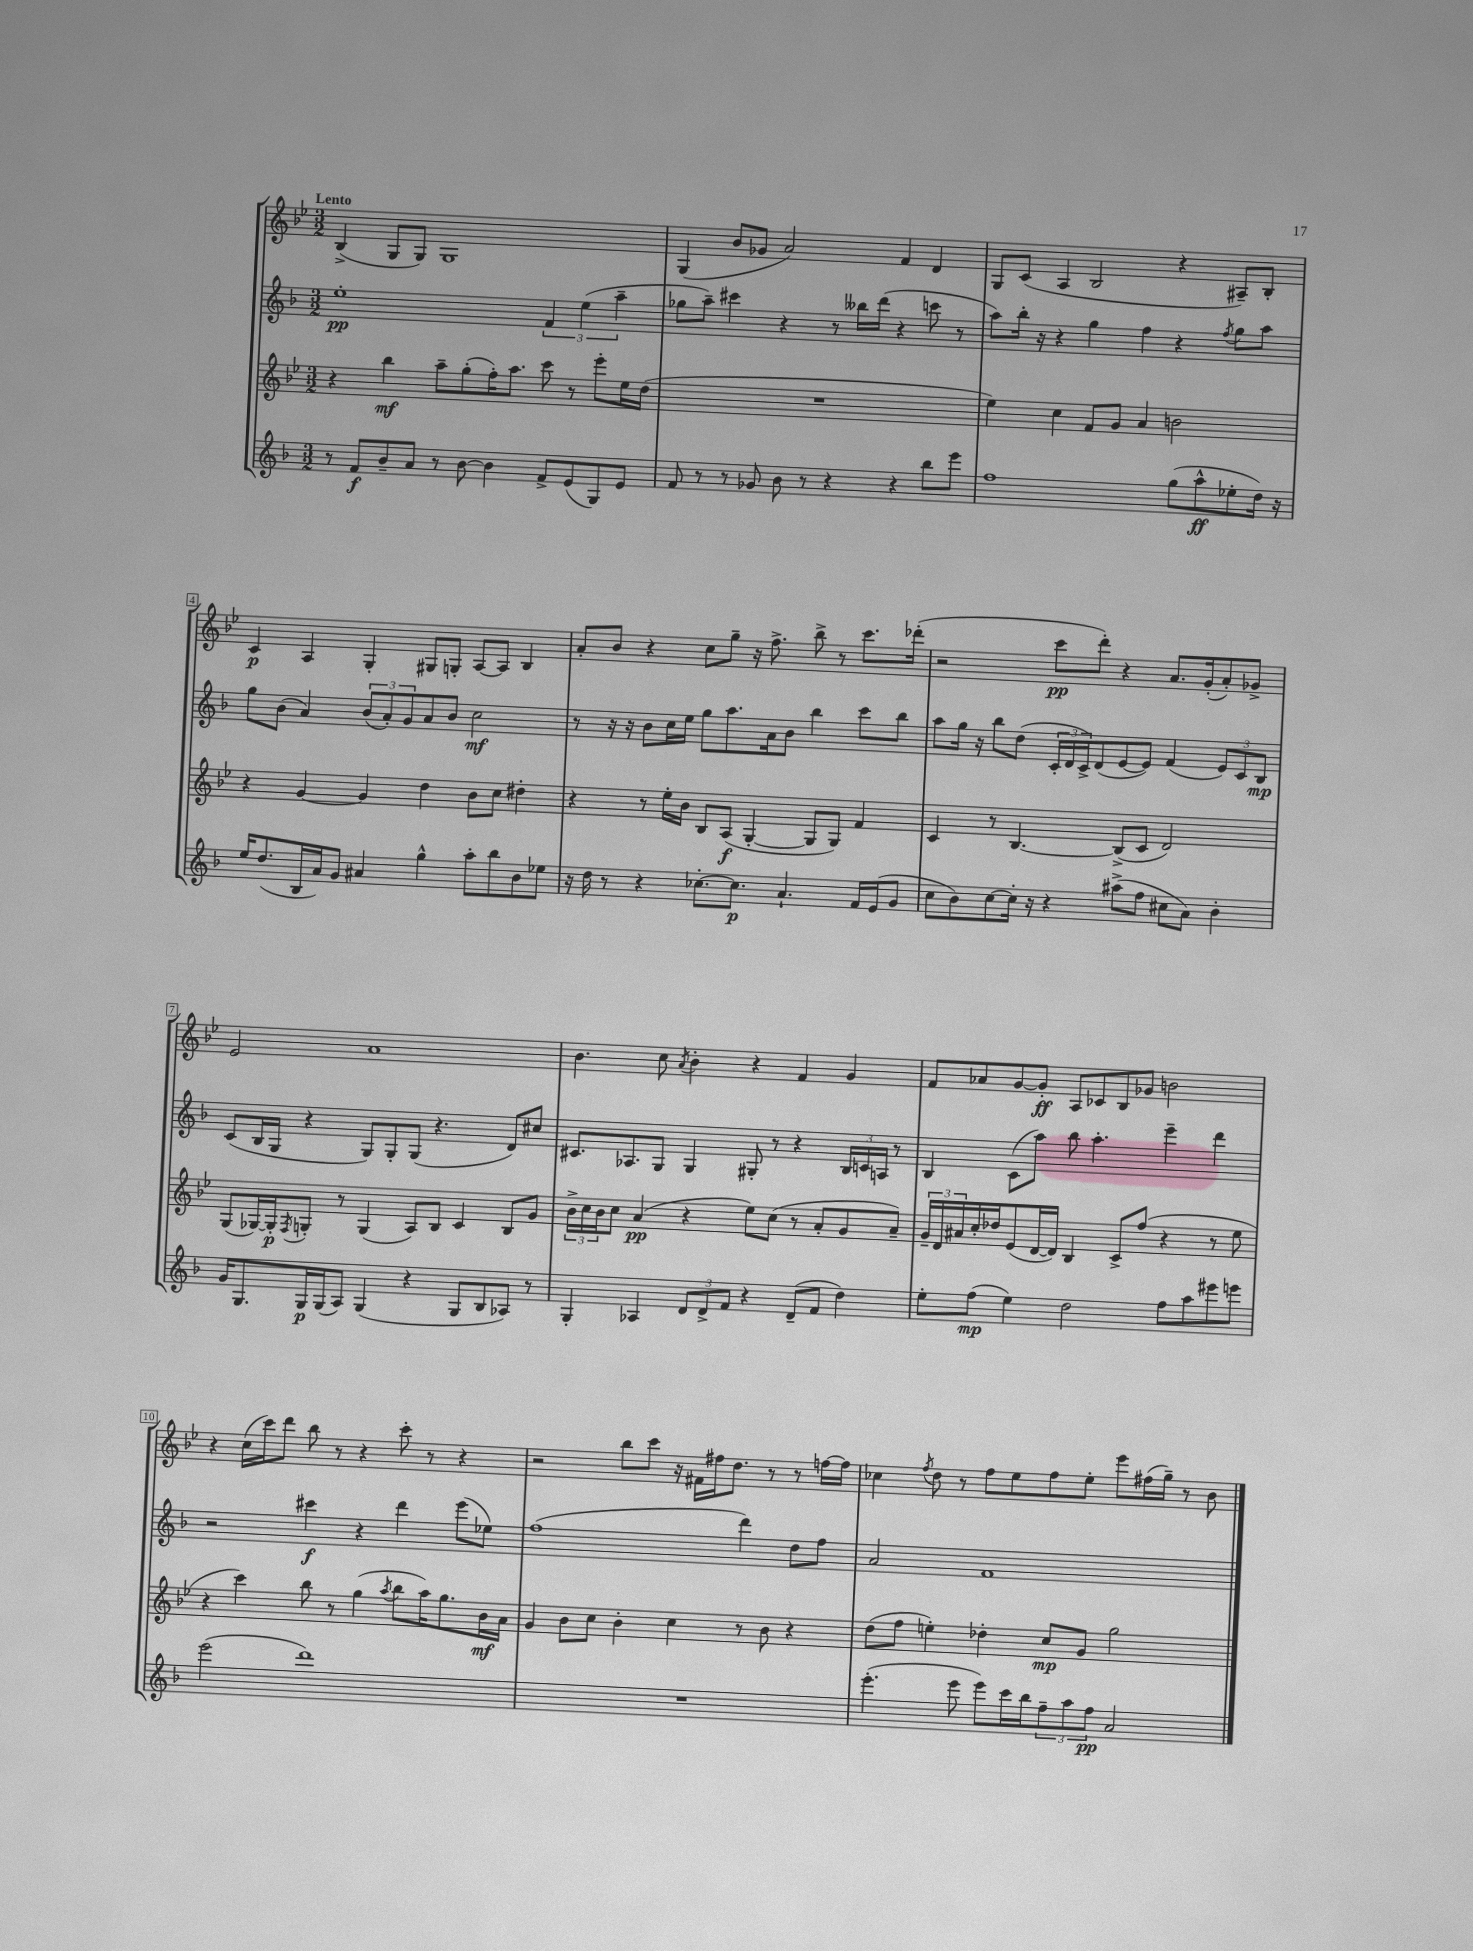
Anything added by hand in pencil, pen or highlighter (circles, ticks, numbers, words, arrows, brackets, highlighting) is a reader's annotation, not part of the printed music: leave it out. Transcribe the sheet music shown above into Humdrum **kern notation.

**kern	**dynam	**kern	**dynam	**kern	**dynam	**kern	**dynam
*part4	*part4	*part3	*part3	*part2	*part2	*part1	*part1
*staff4	*staff4	*staff3	*staff3	*staff2	*staff2	*staff1	*staff1
*clefG2	*	*clefG2	*	*clefG2	*	*clefG2	*
*k[b-]	*	*k[b-e-]	*	*k[b-]	*	*k[b-e-]	*
*M3/2	*	*M3/2	*	*M3/2	*	*M3/2	*
=1	=1	=1	=1	=1	=1	=1	=1
!	!	!	!	!	!	!LO:TX:a:B:t=Lento	!
8r	.	4r	.	1ee'	pp	(4B-^/	.
8f/L	f	.	.	.	.	.	.
8b-~/	.	4bb-\	mf	.	.	8G/L	.
8a/J	.	.	.	.	.	8G/J)	.
8r	.	8aa~\L	.	.	.	1G	.
[8b-\	.	(8gg'\	.	.	.	.	.
4b-\]	.	16ff'\K)	.	.	.	.	.
.	.	8.aa\J	.	.	.	.	.
8f^/L	.	8ccc\	.	6f/	.	.	.
(8e/	.	8r	.	.	.	.	.
.	.	.	.	(6ee\	.	.	.
8G/)	.	8eee-'\L	.	.	.	.	.
.	.	.	.	6aa~\	.	.	.
8e/J	.	16ee-\L	.	.	.	.	.
.	.	(16dd\JJ	.	.	.	.	.
=2	=2	=2	=2	=2	=2	=2	=2
8f/	.	1.r	.	8gg-X\L	.	(4G/	.
8r	.	.	.	8aa~\J)	.	.	.
8r	.	.	.	4ccc#X\	.	8b-/L	.
8g-X/	.	.	.	.	.	8g-X/J	.
8b-\	.	.	.	4r	.	2a/)	.
8r	.	.	.	.	.	.	.
4r	.	.	.	8r	.	.	.
.	.	.	.	16bb--X\LL	.	.	.
.	.	.	.	(16ddd\JJ	.	.	.
4r	.	.	.	4r	.	4f/	.
8bb-\L	.	.	.	8cccn\	.	4d/	.
8eee\J	.	.	.	8r	.	.	.
=3	=3	=3	=3	=3	=3	=3	=3
1ff	.	4ee-\)	.	8aa\L)	.	8G/L	.
.	.	.	.	16bb-'\Jk	.	(8c/J	.
.	.	.	.	16r	.	.	.
.	.	4cc\	.	4r	.	4A/	.
.	.	8f/L	.	4gg\	.	2B-/	.
.	.	8g/J	.	.	.	.	.
.	.	4a/	.	4ff\	.	.	.
(8gg\L	.	2bn\	.	4r	.	4r	.
8aa^^\	ff	.	.	.	.	.	.
.	.	.	.	8qff/	.	.	.
8ee-X'\	.	.	.	8gg\L	.	8A#X~/L)	.
16dd\Jk)	.	.	.	8aa\J	.	8B-'/J	.
16r	.	.	.	.	.	.	.
!!LO:LB:g=z
=4	=4	=4	=4	=4	=4	=4	=4
16ee/KL	.	4r	.	8gg\L	.	4c/	p
(8.dd/	.	.	.	.	.	.	.
.	.	.	.	(8b-\J	.	.	.
16B-/L	.	[4g/	.	4a/)	.	4A/	.
16a/J)	.	.	.	.	.	.	.
8g/J	.	.	.	.	.	.	.
4a#X/	.	4g/]	.	(12b-/L	.	4G'/	.
.	.	.	.	12a'/)	.	.	.
.	.	.	.	12g/	.	.	.
4gg^^\	.	4dd\	.	8a/	.	8G#X/L	.
.	.	.	.	8b-/J	.	8Gn'/J	.
8aa'\L	.	8b-\L	.	2cc\	mf	[8A/L	.
8bb-\	.	8cc\J	.	.	.	8A/J]	.
8b-\	.	4dd#X'\	.	.	.	4B-/	.
8ee-X\J	.	.	.	.	.	.	.
=5	=5	=5	=5	=5	=5	=5	=5
16r	.	4r	.	8r	.	8a'/L	.
16dd\	.	.	.	.	.	.	.
8r	.	.	.	16r	.	8b-/J	.
.	.	.	.	16r	.	.	.
4r	.	8r	.	8b-\L	.	4r	.
.	.	16ee-'\LL	.	16cc\L	.	.	.
.	.	16b-\JJ	.	16ee\JJ	.	.	.
[8.cc-X'\L	.	8B-/L	.	8gg\L	.	8cc\L	.
.	.	(8A/J	f	8.aa\	.	8gg~\J	.
8.cc-\J]	p	.	.	.	.	.	.
.	.	[4G'/	.	.	.	16r	.
.	.	.	.	16a\k	.	8.ff^\	.
4.a`/	.	.	.	8b-\J	.	.	.
.	.	8G/L]	.	4bb-\	.	8bb-^\	.
.	.	8G/J)	.	.	.	8r	.
16f/LL	.	4f/	.	8ccc\L	.	8.ccc\L	.
(16e/J	.	.	.	.	.	.	.
8g/J	.	.	.	8bb-\J	.	.	.
.	.	.	.	.	.	(16ddd-X'\Jk	.
=6	=6	=6	=6	=6	=6	=6	=6
8cc\L	.	4c/	.	8aa\L	.	2r	.
8b-\)	.	.	.	16gg\Jk	.	.	.
.	.	.	.	16r	.	.	.
[8cc\	.	8r	.	8bb-\L	.	.	.
16cc'\Jk]	.	[4.B-/	.	(8dd\J	.	.	.
16r	.	.	.	.	.	.	.
4r	.	.	.	24c'/LL	.	8ccc\L	pp
.	.	.	.	24d/	.	.	.
.	.	.	.	24c^/J)	.	.	.
.	.	.	.	(8d/	.	8ddd'\J)	.
(8aa#X^\L	.	(8B-^/L]	.	[8e/	.	4r	.
8ff\J	.	8c/J	.	8e/J])	.	.	.
8cc#X\L	.	2d/)	.	(4f/	.	8.a/L	.
8a\J)	.	.	.	.	.	.	.
.	.	.	.	.	.	(16g'/k	.
4b-'\	.	.	.	12e/L)	.	8a'/)	.
.	.	.	.	12c/	.	.	.
.	.	.	.	.	.	8g-X^/J	.
.	.	.	.	12B-/J	mp	.	.
!!LO:LB:g=z
=7	=7	=7	=7	=7	=7	=7	=7
16g/KL	.	(8G/L	.	(8c/L	.	2e-/	.
8.G/	.	.	.	.	.	.	.
.	.	[16G-X/L)	.	16B-/L	.	.	.
.	.	16G-'/J]	p	16G/JJ	.	.	.
.	.	8qF/	.	.	.	.	.
16G/L	p	8Gn'/J	.	4r	.	.	.
(16G/J	.	.	.	.	.	.	.
8A/J)	.	8r	.	.	.	.	.
(4G/	.	(4G/	.	8G/L)	.	1a	.
.	.	.	.	8G'/	.	.	.
4r	.	8A/L)	.	(8G/J	.	.	.
.	.	8B-/J	.	4.r	.	.	.
8G/L	.	4c/	.	.	.	.	.
8B-/	.	.	.	.	.	.	.
8A-X/J)	.	8B-/L	.	8d/L)	.	.	.
8r	.	8g/J	.	8cc#X/J	.	.	.
=8	=8	=8	=8	=8	=8	=8	=8
4G'/	.	24b-^\LL	.	8.c#X/L	.	4.b-\	.
.	.	24cc\	.	.	.	.	.
.	.	24b-\J	.	.	.	.	.
.	.	8cc\J	.	.	.	.	.
.	.	.	.	8.A-X/	.	.	.
4A-X/	.	(4a/	pp	.	.	.	.
.	.	.	.	8G/J	.	8cc\	.
.	.	.	.	.	.	8qa/	.
12d/L	.	4r	.	4G/	.	4b-'\	.
12d^/	.	.	.	.	.	.	.
12f/J	.	.	.	.	.	.	.
4r	.	8ee-\L)	.	8G#X'/	.	4r	.
.	.	(8cc\J	.	8r	.	.	.
(8d~/L	.	8r	.	4r	.	4f/	.
8f/J	.	8a'/L	.	.	.	.	.
4dd\)	.	8g/	.	24B-/LL	.	4g/	.
.	.	.	.	24cn/	.	.	.
.	.	.	.	24An/JJ	.	.	.
.	.	8a~/J)	.	8r	.	.	.
=9	=9	=9	=9	=9	=9	=9	=9
8ee'\L	.	24g~/LL	.	4B-/	.	8f/L	.
.	.	24d/	.	.	.	.	.
.	.	24a#X/	.	.	.	.	.
(8ff\J	mp	16cc'/	.	.	.	8a-X/	.
.	.	16dd-X/J	.	.	.	.	.
4ee\)	.	(8e-/	.	(8c\L	.	[8g/	.
.	.	[16d/L	.	8aa\J)	.	8g'/J]	ff
.	.	16d/JJ])	.	.	.	.	.
2dd\	.	4B-/	.	8bb-\	.	8A/L	.
.	.	.	.	4.aa'\	.	8c-X/	.
.	.	8c^/L	.	.	.	8B-/	.
.	.	(8ff/J	.	.	.	8g-X/J	.
8ff\L	.	4r	.	4eee~\	.	2bn\	.
8aa\	.	.	.	.	.	.	.
8eee#X\	.	8r	.	4ddd\	.	.	.
8eeen\J	.	8ee-\	.	.	.	.	.
!!LO:LB:g=z
=10	=10	=10	=10	=10	=10	=10	=10
(2eee\	.	4r	.	2r	.	4r	.
.	.	4ccc\)	.	.	.	(16cc\LL	.
.	.	.	.	.	.	16ccc\J)	.
.	.	.	.	.	.	8ddd\J	.
1ddd)	.	8bb-\	.	4ccc#X\	f	8bb-\	.
.	.	8r	.	.	.	8r	.
.	.	(4gg\	.	4r	.	4r	.
.	.	8qaa/	.	.	.	.	.
.	.	8bb-\L	.	4ddd\	.	8ccc'\	.
.	.	16aa\K)	.	.	.	8r	.
.	.	8.gg\	.	.	.	.	.
.	.	.	.	(8eee\L	.	4r	.
.	.	16b-\L	mf	8ee-X\J)	.	.	.
.	.	16a\JJ	.	.	.	.	.
=11	=11	=11	=11	=11	=11	=11	=11
1.r	.	4g/	.	(1ff	.	2r	.
.	.	8b-\L	.	.	.	.	.
.	.	8cc\J	.	.	.	.	.
.	.	4b-'\	.	.	.	8bb-\L	.
.	.	.	.	.	.	8ccc\J	.
.	.	4cc\	.	.	.	16r	.
.	.	.	.	.	.	16f#X\LL	.
.	.	.	.	.	.	16ff#X\J	.
.	.	.	.	.	.	8.dd\J	.
.	.	8r	.	4ddd\)	.	.	.
.	.	8b-\	.	.	.	8r	.
.	.	4r	.	8dd\L	.	8r	.
.	.	.	.	8ff\J	.	[16ffn\LL	.
.	.	.	.	.	.	16ff\JJ]	.
=12	=12	=12	=12	=12	=12	=12	=12
(4.eee'\	.	(8dd\L	.	2a/	.	4cc-X\	.
.	.	8ff\J	.	.	.	.	.
.	.	.	.	.	.	8qff/	.
.	.	4een'\)	.	.	.	8dd\	.
8eee\	.	.	.	.	.	8r	.
8eee\L)	.	4dd-X'\	.	1f	.	8ff\L	.
16ccc\L	.	.	.	.	.	8ee-\	.
16bb-\J	.	.	.	.	.	.	.
12ff~\	.	8cc/L	mp	.	.	8ff\	.
12aa\	.	.	.	.	.	.	.
.	.	8g/J	.	.	.	8ee-'\J	.
12ff\J	pp	.	.	.	.	.	.
2a/	.	2gg\	.	.	.	8eee-\L	.
.	.	.	.	.	.	(16ff#X\L	.
.	.	.	.	.	.	16gg~\JJ)	.
.	.	.	.	.	.	8r	.
.	.	.	.	.	.	8b-\	.
==	==	==	==	==	==	==	==
*-	*-	*-	*-	*-	*-	*-	*-
